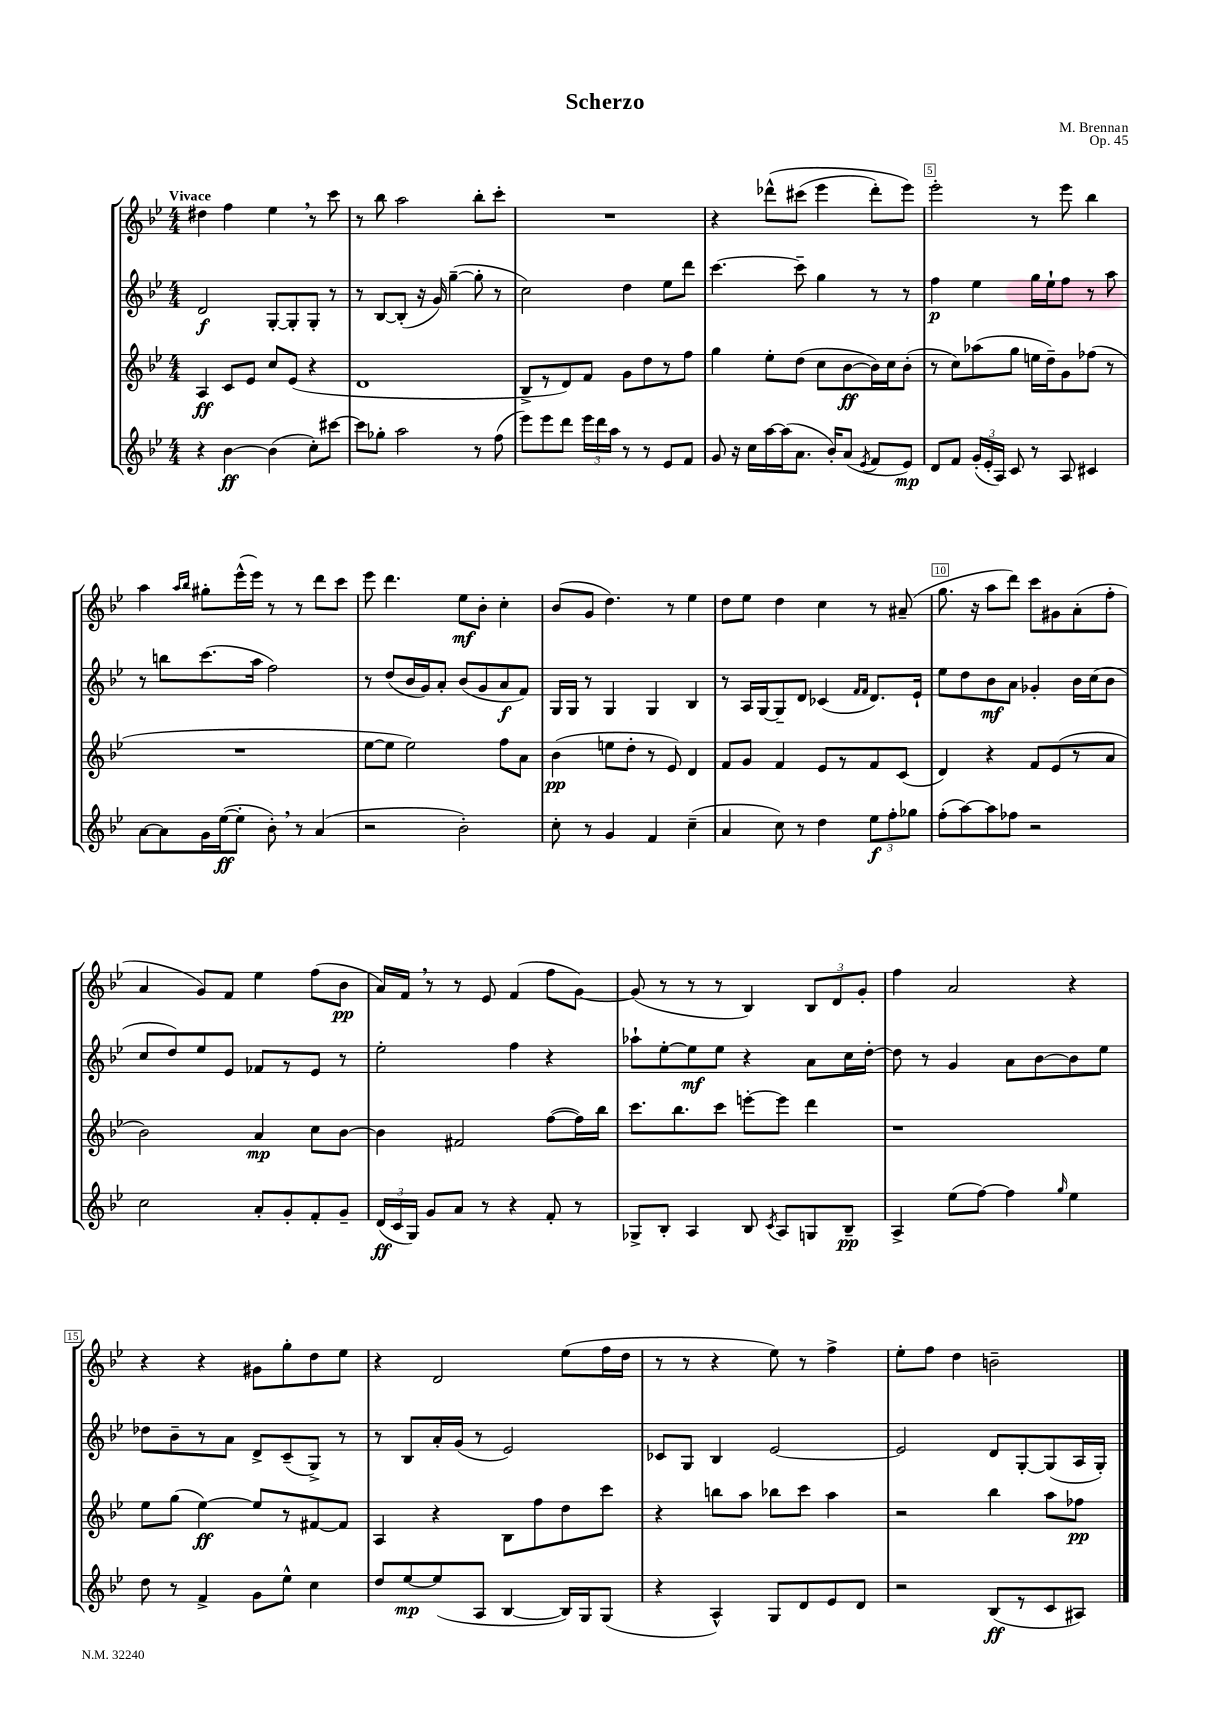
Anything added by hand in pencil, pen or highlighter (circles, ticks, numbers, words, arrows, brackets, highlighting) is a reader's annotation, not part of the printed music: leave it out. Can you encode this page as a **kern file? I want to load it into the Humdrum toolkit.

**kern	**kern	**kern	**kern
*staff4	*staff3	*staff2	*staff1
*clefG2	*clefG2	*clefG2	*clefG2
*k[b-e-]	*k[b-e-]	*k[b-e-]	*k[b-e-]
*M4/4	*M4/4	*M4/4	*M4/4
4r	4A	2d	4dd#
[4b-	8c	.	4ff
.	8e-	.	.
(4b-]	8cc	[8G'	4ee-
.	(8e-	8G']	.
8cc')	4r	8G'	8r
[8ccc#	.	8r	8ccc
=	=	=	=
8ccc#]	1d	8r	8r
8gg-'	.	[8B-	8bb-
2aa	.	(8B-']	2aa
.	.	16r	.
.	.	16g)	.
.	.	([4gg~	.
8r	.	8gg']	8bb-'
(8ff	.	8r	8ccc'
=	=	=	=
8eee-)	8B-^	2cc)	1r
8eee-	8r	.	.
8ddd	8d)	.	.
24eee-	8f	.	.
24ddd	.	.	.
24aa	.	.	.
8r	8g	4dd	.
8r	8dd	.	.
8e-	8r	8ee-	.
8f	8ff	8ddd	.
=	=	=	=
8g	4gg	[4.ccc	4r
16r	.	.	.
16cc	.	.	.
[16aa	8ee-'	.	&(8ddd-^^
(16aa]	.	.	.
8.a	(8dd	8ccc~]	(8ccc#
.	8cc	4gg	4eee-
16b-')	.	.	.
(8a	[8b-	.	.
8qe-	.	.	.
8f	16b-])	8r	8ddd-')
.	16cc	.	.
8e-)	(8b-'	8r	8eee-&)
=	=	=	=
8d	8r	4ff	2eee-'
8f	8cc)	.	.
(24g'	(8aa-	4ee-	.
24e-'	.	.	.
24A)	.	.	.
8c	8gg	.	.
8r	16ee	16gg	8r
.	16dd~)	16ee-`	.
8A	8g	8ff	8eee-
4c#	(8ff-	8r	4bb-
.	8r	8aa	.
=	=	=	=
[8a	1r	8r	4aa
8a]	.	8bb	.
.	.	.	16qqaa
.	.	.	16qqbb-
16g	.	(8.ccc	8gg#'
([16ee-	.	.	.
8ee-']	.	.	(16eee-^^
.	.	16aa	16eee-)
8b-')	.	2ff)	8r
8r	.	.	8r
(4a	.	.	8ddd
.	.	.	8ccc
=	=	=	=
2r	[8ee-	8r	8eee-
.	8ee-]	(8dd	4.ddd
.	2ee-)	16b-	.
.	.	16g)	.
.	.	8a'	.
2b-')	.	(8b-	8ee-
.	.	8g	8b-'
.	8ff	8a	4cc'
.	8a	8f)	.
=	=	=	=
8cc'	(4b-	16G	(8b-
.	.	16G	.
8r	.	8r	8g
4g	8ee	4G	4.dd)
.	8dd'	.	.
4f	8r	4G	.
.	8e-)	.	8r
(4cc~	4d	4B-	4ee-
=	=	=	=
4a	8f	8r	8dd
.	8g	16A	8ee-
.	.	[16G	.
8cc)	4f	8G~]	4dd
8r	.	8d	.
4dd	8e-	(4c-	4cc
.	8r	.	.
.	.	16qqf	.
.	.	16qqf	.
12ee-	8f	8.d)	8r
12ff'	.	.	.
.	(8c	.	(8a#~
12gg-	.	.	.
.	.	16e-`	.
=	=	=	=
(8ff'	4d)	8ee-	8.gg
[8aa)	.	8dd	.
.	.	.	16r
8aa]	4r	8b-	8aa
8ff-	.	8a	8ddd)
2r	8f	4g-'	8ccc
.	(8e-	.	8g#
.	8r	16b-	(8a'
.	.	(16cc	.
.	8a	8b-	8ff'
=	=	=	=
2cc	2b-)	8cc	4a
.	.	8dd)	.
.	.	8ee-	8g)
.	.	8e-	8f
8a'	4a	8f-	4ee-
8g'	.	8r	.
8f'	8cc	8e-	(8ff
8g~	[8b-	8r	8b-
=	=	=	=
(24d	4b-]	2ee-'	16a)
24c	.	.	.
.	.	.	16f
24G)	.	.	.
8g	.	.	8r
8a	2f#	.	8r
8r	.	.	8e-
4r	.	4ff	(4f
8f'	([8ff	4r	8ff
8r	16ff])	.	[8g)
.	16bb-	.	.
=	=	=	=
8G-^	8.ccc	8aa-`	(8g]
8B-'	.	[8ee-'	8r
.	8.bb-	.	.
4A	.	8ee-]	8r
.	8ccc	8ee-	8r
8B-	[8eee'	4r	4B-)
8qc	.	.	.
8A	8eee]	.	.
8G	4ddd	8a	12B-
.	.	.	12d
8B-~	.	16cc	.
.	.	.	12g'
.	.	[16dd'	.
=	=	=	=
4A^	1r	8dd]	4ff
.	.	8r	.
(8ee-	.	4g	2a
[8ff)	.	.	.
4ff]	.	8a	.
.	.	[8b-	.
16qqgg	.	.	.
4ee-	.	8b-]	4r
.	.	8ee-	.
=	=	=	=
8dd	8ee-	8dd-	4r
8r	(8gg	8b-~	.
4f^	[4ee-)	8r	4r
.	.	8a	.
8g	8ee-]	8d^	8g#
8ee-^^	8r	(8c~	8gg'
4cc	[8f#	8G^)	8dd
.	8f#]	8r	8ee-
=	=	=	=
8dd	4A	8r	4r
[8ee-	.	8B-	.
(8ee-]	4r	16a'	2d
.	.	(16g	.
8A	.	8r	.
[4B-	8B-	2e-)	.
.	8ff	.	.
16B-])	8dd	.	(8ee-
16G	.	.	.
(8G	8ccc	.	16ff
.	.	.	16dd
=	=	=	=
4r	4r	8c-	8r
.	.	8G	8r
4A^^)	8bb	4B-	4r
.	8aa	.	.
8G	8bb-	[2e-	8ee-)
8d	8ccc	.	8r
8e-	4aa	.	4ff^
8d	.	.	.
=	=	=	=
2r	2r	2e-]	8ee-'
.	.	.	8ff
.	.	.	4dd
(8B-	4bb-	8d	2b~
8r	.	[8G'	.
8c	8aa	(8G]	.
8A#)	8ff-	16A	.
.	.	16G')	.
==	==	==	==
*-	*-	*-	*-
